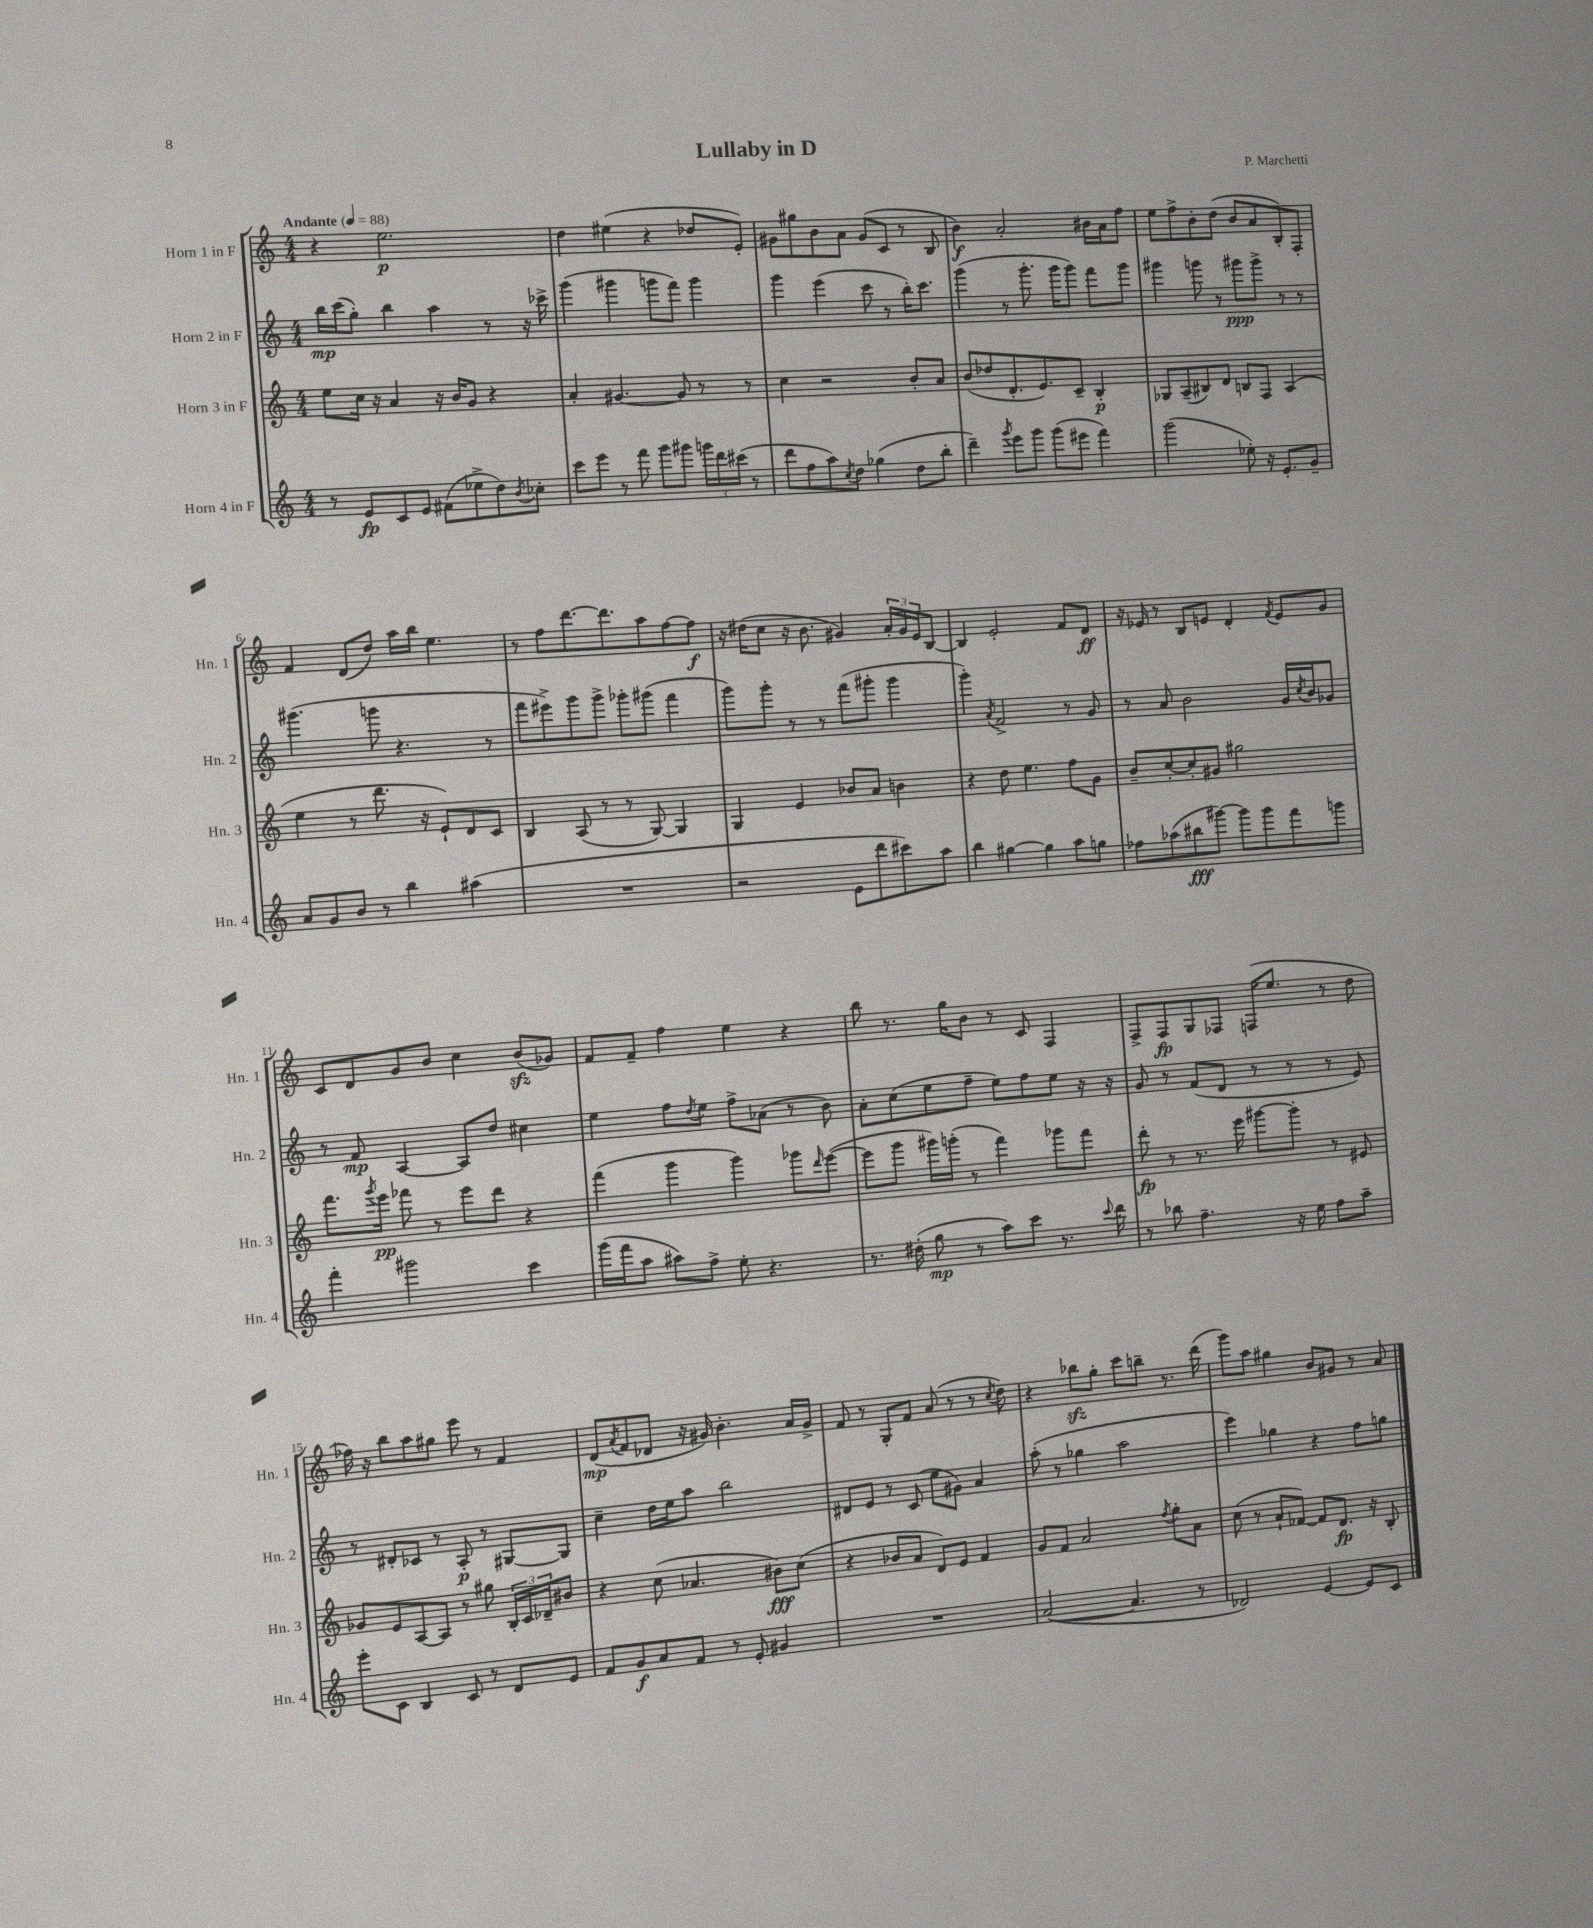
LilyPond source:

\header { title = "Lullaby in D" composer = "P. Marchetti" }
<<
\new StaffGroup <<
\new Staff = "s0" \with { instrumentName = "Horn 1 in F" shortInstrumentName = "Hn. 1" } {
    \clef treble \key c \major \numericTimeSignature \time 4/4 \tempo "Andante" 4 = 88
    r4 e''2.\p |
    d''4 eis''4( r4 des''8 e'8-.) |
    gis'8 gis''8 b'8 a'8 gis'8( c'8 r8 b8 |
    b'4\f) a'2-. bis'16 a'16 f''8 |
    e''8 f''8-> b'8-. d''8( b'8 a'8 b8-.) f8-. |
    f'4 d'8( d''8) a''16 b''16 e''4. |
    r8 f''8 d'''8.~ d'''8. a''8 f''8~ f''8\f |
    r16 dis''16( c''8 r16 b'8. gis'4) \tuplet 3/2 { a'16-. gis'16 e'16 } b8~ |
    b4 e'2-. f'8 d'8\ff |
    r16 ees'16 r8 b8 e'8 d'4-. \acciaccatura { f'8 } e'8 g'8 |
    c'8 d'8 g'8 b'8 c''4 b'8\sfz( ges'8) |
    f'8 f'8-- f''4 e''4 r4 |
    b''8 r8. g''16 b'8 r8 c'8 f4 |
    f8-> f8\fp g8 fes8 f16( e''8. r8 d''8 |
    fes''16) r16 b''8 a''8 gis''8 e'''8 r8 f'4 |
    d'8\mp( \acciaccatura { a'8 } f'8 des'8 r16 gis'16) b'4.-. a'16 gis'16-> |
    f'8 r8 g8-. f'8 a'8( r8 r8 \acciaccatura { c''8 } d''8) |
    r4 bes''8\sfz g''8-. c'''8 b''8-- r8. d'''16( |
    g'''8) a''8 gis''4 b'8 gis'8 r8 a'8 \bar "|." |
}
\new Staff = "s1" \with { instrumentName = "Horn 2 in F" shortInstrumentName = "Hn. 2" } {
    \clef treble \key c \major \numericTimeSignature \time 4/4
    b''16\mp c'''16( g''8-.) b''4 a''4 r8 r16 ces'''16-> |
    g'''4( gis'''4 g'''8 f'''8) g'''4 |
    g'''4 e'''4( c'''8 r8 b''16-.) c'''8. |
    g'''4( r8 g'''8.-. g'''16 g'''8) f'''8 g'''8 |
    gis'''4 g'''8 r8 gis'''8\ppp gis'''8-> r8 r8 |
    gis'''4.( g'''8 r4. r8 |
    f'''8 eis'''8->) g'''8 g'''8-> ges'''8-. gis'''8( f'''4 |
    g'''8) g'''8-. r8 r8 f'''8( gis'''8-. gis'''4 |
    g'''4-.) \acciaccatura { a'8 } f'2-> r8 g'8 |
    r8 a'8 b'2 g'16 \acciaccatura { c''8 } b'16 ges'8 |
    r8 f'8\mp a4~ a8 d''8 cis''4 |
    e''4 f''8 \acciaccatura { d''8 } e''8 f''8-> aes'8( r8 b'8) |
    a'8-. c''8( e''8 f''8-- e''8) f''8 e''8 r16 r16 |
    g'8 r8 f'8( d'8 r8 r8 r8 e'8) |
    r8 dis'8-. ces'8 r8 a8-.\p r8 gis8~ gis8 |
    c''4-- d''16 e''16 a''8 b''2 |
    dis'8 e'8 r8 c'8( e''8 gis'8) a'4 |
    a''8-.( r8 ges''4 a''2 |
    e'''4) ges''4 r4 f''8 g''8 \bar "|." |
}
\new Staff = "s2" \with { instrumentName = "Horn 3 in F" shortInstrumentName = "Hn. 3" } {
    \clef treble \key c \major \numericTimeSignature \time 4/4
    e''8 c''16 r16 a'4 r16 b'16 g'8 r4 |
    a'4-. gis'4.~ gis'8 r8 r8 |
    c''4 r2 b'8-. a'8 |
    b'8( des''8 d'8.-. e'8.) c'8-- b4-.\p |
    ges8 a8--( bis8) d'8 b8 f8 a4( |
    e''4 r8 d'''8. r16 e'8-!) d'8 c'8 |
    b4 a8( r8 r8 g8~) g4 |
    g4 e'4 bes'8 a'8 b'4 |
    r4 d''8 e''4. f''8 g'8 |
    b'8-- c''8~-. c''8-. gis'8 gis''2 |
    f'''8. \acciaccatura { g'''8 } e'''16\pp fes'''8 r8 e'''8 d'''8 r4 |
    f'''4( g'''4 g'''4) ges'''8 \grace { d'''16 } e'''8~( |
    e'''8 g'''8 gis'''16) g'''16-.( r8 f'''4) ges'''8 f'''8 |
    d'''8-.\fp r8 r8. e'''16 gis'''8~ gis'''8-. r8 eis'8 |
    ges'8 e'8 a8~ a8 r8 gis''8 \tuplet 3/2 { b16-. c'16 des'16-- } bis'8 |
    r4 c''8( aes'4. bis'8\fff) c''8( |
    r4 bes'8 a'8 d'8) e'8 f'4 |
    g'8 f'8 a'2 \acciaccatura { f''8 } g''8-. a'8 |
    c''8( r8 a'8-! fes'8~) fes'8 d'8.\fp r16 b8-. \bar "|." |
}
\new Staff = "s3" \with { instrumentName = "Horn 4 in F" shortInstrumentName = "Hn. 4" } {
    \clef treble \key c \major \numericTimeSignature \time 4/4
    r8 e'8\fp c'8 e'8 fis'8( ees''8-> d''8) \acciaccatura { b'8 } ces''8-. |
    c'''8 e'''8 r8 f'''8 g'''8 gis'''8 \tuplet 3/2 { g'''16 d'''16 cis'''16( } r8 |
    d'''8 f''8 a''8) \acciaccatura { c''8 } d''8 ges''4( d''8 b''8-. |
    d'''4--) \acciaccatura { g'''8 } e'''8 g'''8 g'''8( eis'''8 f'''4) |
    g'''2( ees''8-.) r16 e'8.-. g'8-- |
    a'8 g'8 b'8 r8 b''4 ais''4( |
    R1 |
    r2 e'8 d'''8 cis'''8) a''8 |
    b''4 gis''4~ gis''4 a''8 g''8 |
    fes''8 aes''8( bis''8\fff gis'''8~) gis'''8 gis'''8 f'''8 g'''8 |
    f'''4-. gis'''2 c'''4 |
    g'''16( f'''16 a''8 ais''8) f''8-> e''8-. r4. |
    r8. dis''16-.( g''8\mp r8 a''8) c'''8 r8. \appoggiatura { c'''8 } d'''16 |
    r8 bes''8 f''4.-- r16 e''16 f''8 a''8-- |
    e'''8-. c'8 b4 c'8 r8 d'8 e'8 |
    f'8 g'8\f a'8 f'8 r8 e'8-. gis'4 |
    R1 |
    a'2~( a'4. r8 |
    des'2) e'4~ e'8 c'8 \bar "|." |
}
>>
>>
